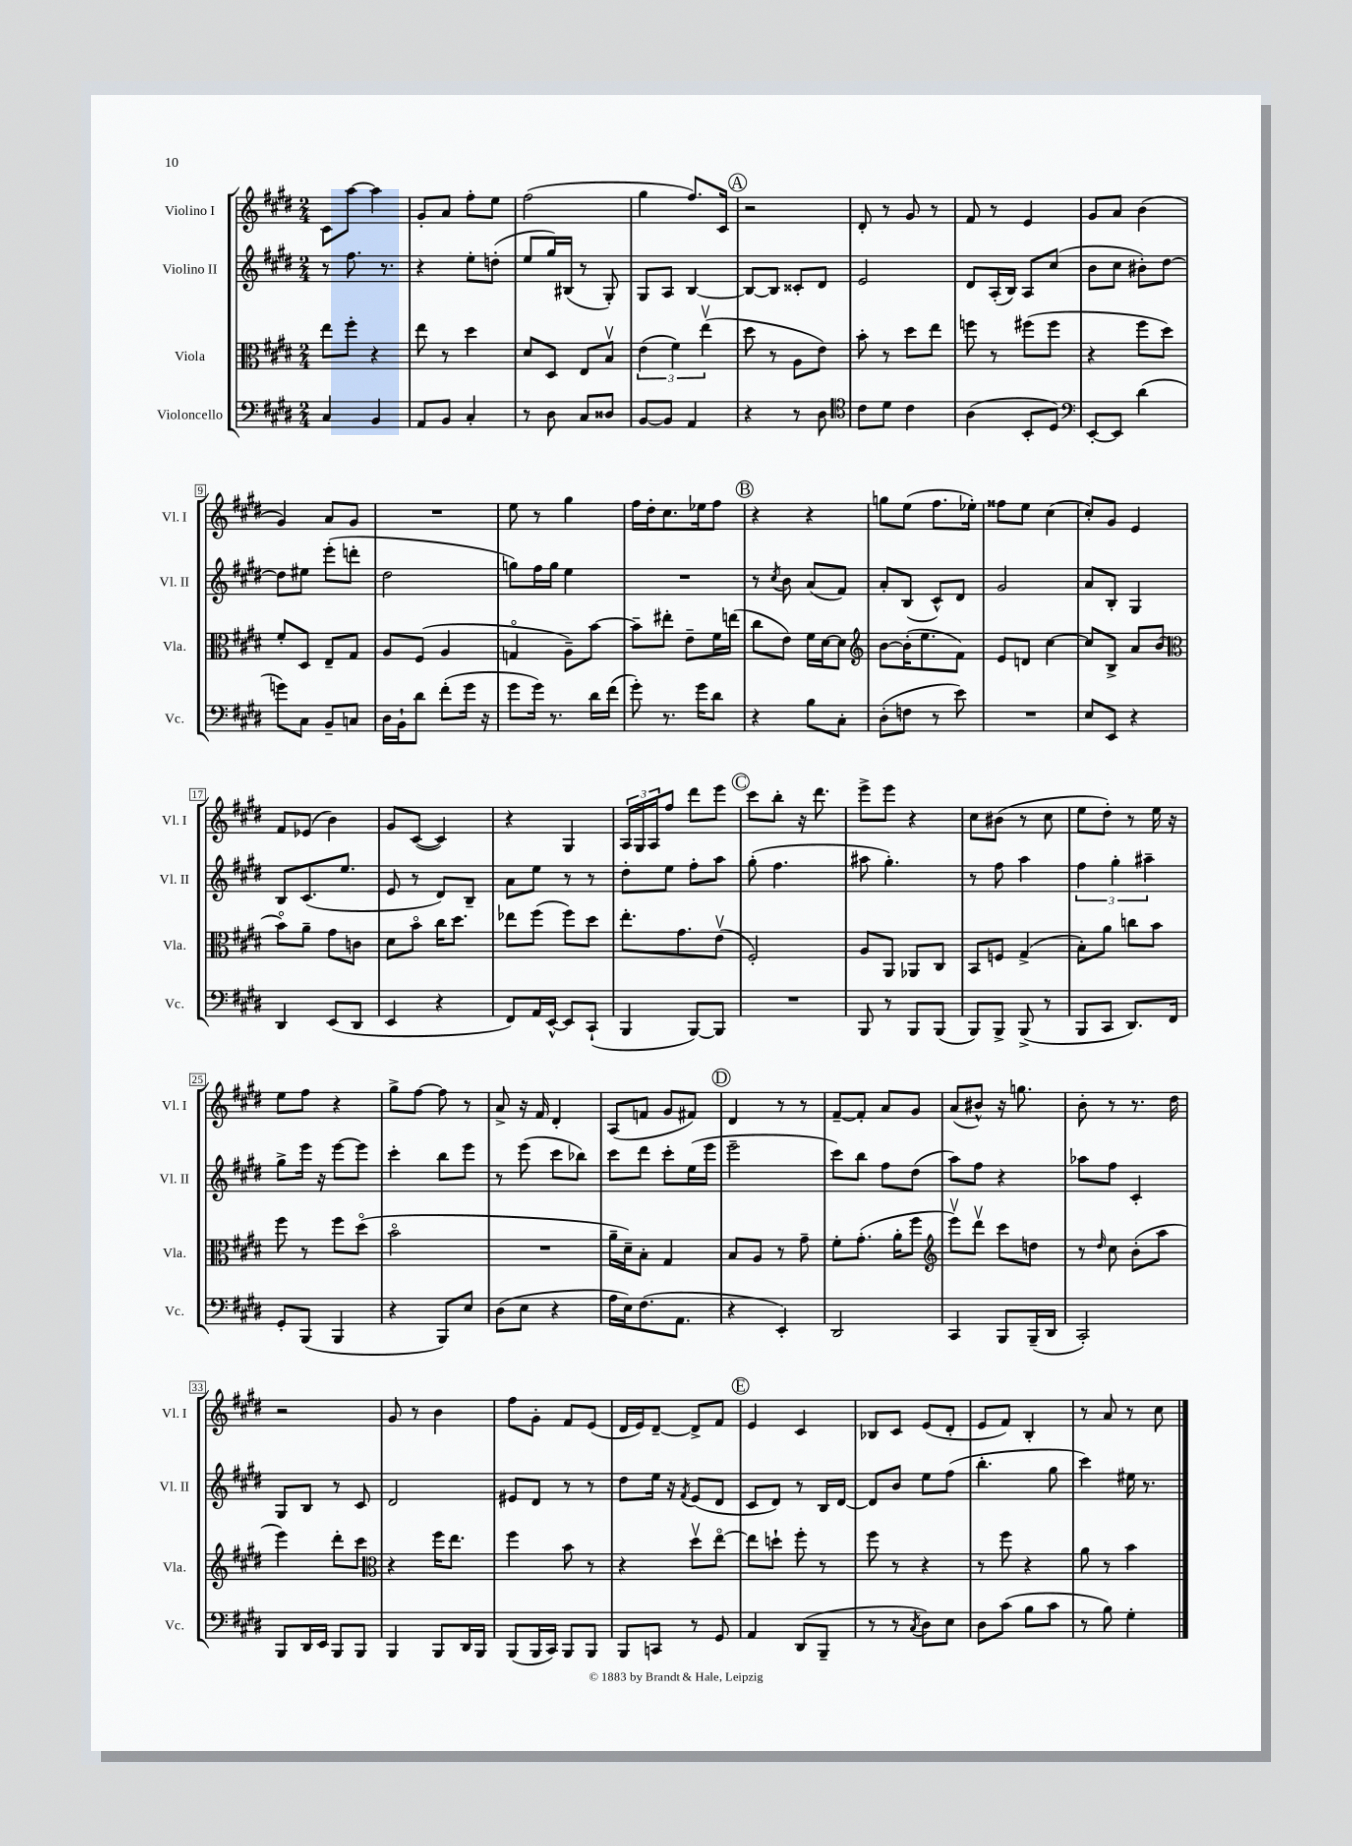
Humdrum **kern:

**kern	**kern	**kern	**kern
*staff4	*staff3	*staff2	*staff1
*clefF4	*clefC3	*clefG2	*clefG2
*k[f#c#g#d#]	*k[f#c#g#d#]	*k[f#c#g#d#]	*k[f#c#g#d#]
*M2/4	*M2/4	*M2/4	*M2/4
4C#/	8ee\L	8r	8c#\L
.	8ff#'\J	8.ff#\	[8aa\J
4BB/	4r	.	4aa\]
.	.	8.r	.
=	=	=	=
8AA/L	8ee\	4r	8g#'/L
8BB/J	8r	.	8a/J
4C#'/	4dd#\	8ee'\L	8ff#'\L
.	.	(8dd'\J	8ee\J
=	=	=	=
8r	8d#/L	8ee/L	(2ff#\
8D#\	8D#/J	16gg#/L)	.
.	.	(16B#/JJ	.
8C#/L	8E/L	8r	.
8D##/J	8Bv/J	8G#'/)	.
=	=	=	=
[8BB/L	(6e\	8G#/L	4gg#\
8BB/]J	.	8A/J	.
.	6f#\)	.	.
4AA/	.	[4B/	8.ff#/L)
.	(6eev\	.	.
.	.	.	16c#/Jk
=	=	=	=
4r	8dd#\	8B/_L	2r
.	8r	8B/]J	.
8r	8A\L	8c##'/L	.
8D#\	8e\J)	8d#/J	.
=	=	=	=
*clefC4	*	*	*
8c#\L	8b'\	2e/	8d#'/
8d#\J	8r	.	8r
4c#\	8dd#\L	.	8g#/
.	8ee\J	.	8r
=	=	=	=
(4A\	8ff\	8d#/L	8f#/
.	8r	(16A'/L	8r
.	.	16B/JJ)	.
8BB'/L	(8ff#\L	8A/L	4e/
8D#/J)	8ff#\J	(8cc#/J	.
=	=	=	=
*clefF4	*	*	*
[8EE'/L	4r	8b\L	8g#/L
8EE/]J	.	8cc#\J	8a/J
(4d#\	8ff#\L	8b#'\L)	(4b\
.	8dd#\J)	[8dd#\J	.
=	=	=	=
8g\L)	8f#'/L	8dd#\]L	4g#/)
8C#\J	8D#/J	8ee#\J	.
8BB~/L	8E~/L	(8eee'\L	8a/L
8C/J	8G#/J	8ddd'\J	8g#/J
=	=	=	=
16D#\LL	8A/L	2dd#\	2r
16BB`\J	.	.	.
8d#\J	(8F#/J	.	.
(8f#'\L	4A/	.	.
16g#\Jk	.	.	.
16r	.	.	.
=	=	=	=
8g#\L	4Go/	8gg\L)	8ee\
16g#\Jk)	.	16ff#\L	8r
8.r	.	16gg\JJ	.
.	8A~\L)	4ee\	4gg#\
16d#\LL	[8b\J	.	.
(16f#\JJ	.	.	.
=	=	=	=
8g#'\)	8b~\]L	2r	16ff#\LL
.	.	.	16dd#'\J
8.r	8ee#'\J	.	8.cc#\
.	8e~\L	.	.
16g#\LK	.	.	16ee-\k
8d#\J	16f#\L	.	8ff#\J
.	(16ee\JJ	.	.
=	=	=	=
4r	8cc#\L	8r	4r
.	.	8qcc#/	.
.	8e\J)	8b\	.
8B\L	16f#\LL	(8a/L	4r
.	[16d#\J	.	.
8C#'\J	8d#\]J	8f#/J)	.
=	=	=	=
*	*clefG2	*	*
(8D#'\L	[8b\L	8a'/L	8gg\L
8F\J	(16b'\]K	(8B/J	(8ee\J
.	8.ee\	.	.
8r	.	8c#^^/L)	8.ff#\L
8e\)	8f#\J)	8d#/J	.
.	.	.	16ee-'\Jk)
=	=	=	=
2r	8e/L	2g#/	8ff##\L
.	8d/J	.	8ee\J
.	[4cc#\	.	(4cc#\
=	=	=	=
8E/L	8cc#/]L	8a/L	8cc#'/L)
8EE/J	8B^/J	8B'/J	8g#/J
4r	8a/L	4G#/	4e/
.	(8b/J	.	.
=	=	=	=
*	*clefC3	*	*
4DD#/	8bo\L)	8B/L	8f#/L
.	8a~\J	(8.c#/	(8e-/J
(8EE/L	8g#\L	.	4b\)
.	.	8.ee/J	.
8DD#/J	8c\J	.	.
=	=	=	=
4EE/	8d#\L	8e/	8g#/L
.	8bo\J	8r	([8c#/J
4r	16cc#\LK	8d#/L)	4c#/])
.	8.dd#\J	.	.
.	.	8B~/J	.
=	=	=	=
8FF#/L)	8ee-\L	8a\L	4r
16AA/L	(8ff#\J	8ee\J	.
[16EE^^/JJ	.	.	.
8EE/]L	8ff#\L)	8r	4G#/
(8CC#`/J	8dd#\J	8r	.
=	=	=	=
4BBB/	8.ee'\L	8dd#'\L	24A/LL
.	.	.	24G#/
.	.	.	24A/J
.	.	8ee\J	8ff#/J
.	8.g#\	.	.
[8BBB/L)	.	8ff#'\L	8ddd#\L
8BBB/]J	(8ev\J	8aa\J	8eee\J
=	=	=	=
2r	2F#'/)	(8gg#'\	8ccc#\L
.	.	4.ff#\	8bb'\J
.	.	.	16r
.	.	.	8.ddd#\
=	=	=	=
8BBB/	8A/L	8aa#\	8eee^\L
8r	8AA/J	4.gg#'\)	8eee\J
8BBB/L	8AA-/L	.	4r
(8BBB/J	8C#/J	.	.
=	=	=	=
8BBB/L)	8BB/L	8r	8cc#\L
8BBB^/J	8F/J	8ff#\	(8b#\J
(8BBB^/	(4G#^/	4aa\	8r
8r	.	.	8cc#\
=	=	=	=
8BBB/L	8B'\L)	6ff#\	8ee\L
8CC#/J	8a\J	.	8dd#'\J)
.	.	6gg#'\	.
8.DD#/L)	8cc\L	.	8r
.	.	6aa#~\	.
.	8b\J	.	16ee\
16FF#/Jk	.	.	16r
=	=	=	=
8GG#'/L	8ff#\	8gg#^\L	8ee\L
(8BBB/J	8r	16eee\Jk	8ff#\J
.	.	16r	.
4BBB/	8ff#\L	[8eee\L	4r
.	(8dd#o\J	8eee\]J	.
=	=	=	=
4r	2bo\	4ccc#'\	8gg#^\L
.	.	.	[8ff#\J
8BBB/L)	.	8bb\L	8ff#\]
8E/J	.	8eee\J	8r
=	=	=	=
(8D#\L	2r	8r	8a^/
8E\J	.	(8eee\	16r
.	.	.	16f#/
4r	.	8ccc#\L	4d#'/
.	.	8bb-\J)	.
=	=	=	=
16A\LL	16a~\LL	8ccc#\L	(8A/L
16E\J)	16d#~\J)	.	.
(8.F#\	8B'\J	8ddd#\J	8f/J
.	4G#/	8ccc#'\L	8g#/L
8.AA\J	.	.	.
.	.	(16ee\L	8f#/J)
.	.	16eee\JJ	.
=	=	=	=
4r	8B/L	2eee~\	4d#/
.	8A/J	.	.
4EE'/)	8r	.	8r
.	8g#~\	.	8r
=	=	=	=
2DD#/	8f#'\L	8ccc#\L)	[8f#~/L
.	(8.g#'\J	8bb\J	8f#'/]J
.	.	8ff#\L	8a/L
.	16a'\LK	.	.
.	8ff#\J	(8dd#\J	8g#/J
=	=	=	=
*	*clefG2	*	*
4CC#/	8eeev\L)	8aa\L)	(8a/L
.	8ddd#v\J	8ff#\J	8b#^^/J)
8BBB/L	8ccc#\L	4r	16r
.	.	.	8.gg\
(16BBB~/L	8dd\J	.	.
16DD#/JJ	.	.	.
=	=	=	=
2CC#'/)	8r	8aa-\L	8b'\
.	16qqdd#/	.	.
.	8cc#\	8ff#\J	8r
.	(8b'\L	4c#'/	8.r
.	8aa\J	.	.
.	.	.	16dd#\
=	=	=	=
8BBB/L	4eee\)	8G#/L	2r
16DD#/L	.	8B/J	.
16EE/JJ	.	.	.
8BBB/L	8ddd#'\L	8r	.
8BBB/J	8ccc#\J	8c#/	.
=	=	=	=
*	*clefC3	*	*
4BBB/	4r	2d#/	8g#/
.	.	.	8r
8BBB/L	16ff#\LK	.	4b\
.	8.ee\J	.	.
16DD#/L	.	.	.
16BBB/JJ	.	.	.
=	=	=	=
(8BBB/L	4ff#\	8e#/L	8ff#\L
16BBB/L	.	8d#/J	8g#'\J
16CC#/JJ)	.	.	.
8BBB/L	8b\	8r	8f#/L
8BBB/J	8r	8r	(8e/J
=	=	=	=
8BBB/L	4r	8dd#\L	16d#/LL
.	.	.	16e/J)
8CC/J	.	16ee\Jk	[8d#~/J
.	.	16r	.
.	.	8qf#/	.
8r	8dd#v\L	(8e/L	8d#^/]L
8GG#/	[8eeo\J	8d#/J	8f#/J
=	=	=	=
4AA/	8ee\]L	8c#/L	4e/
.	8dd`\J	8d#/J)	.
(8DD#/L	8ff#'\	8r	4c#/
8BBB~/J	8r	16B/LL	.
.	.	[16d#/JJ	.
=	=	=	=
8r	8ff#\	8d#/]L	8B-/L
8r	8r	8b/J	8c#/J
8qC#/	.	.	.
8D#\L)	4r	8ee\L	(8e/L
8E\J	.	(8ff#\J	8d#'/J
=	=	=	=
8D#\L	8r	4.bb'\	8e/L
(8c#\J	8ff#\	.	8f#/J)
8B\L	4r	.	4B'/
8c#\J	.	8gg#\	.
=	=	=	=
8r	8a\	4ccc#\)	8r
8B\)	8r	.	8a/
4G#'\	4b\	16ee#\	8r
.	.	8.r	.
.	.	.	8cc#\
==	==	==	==
*-	*-	*-	*-
